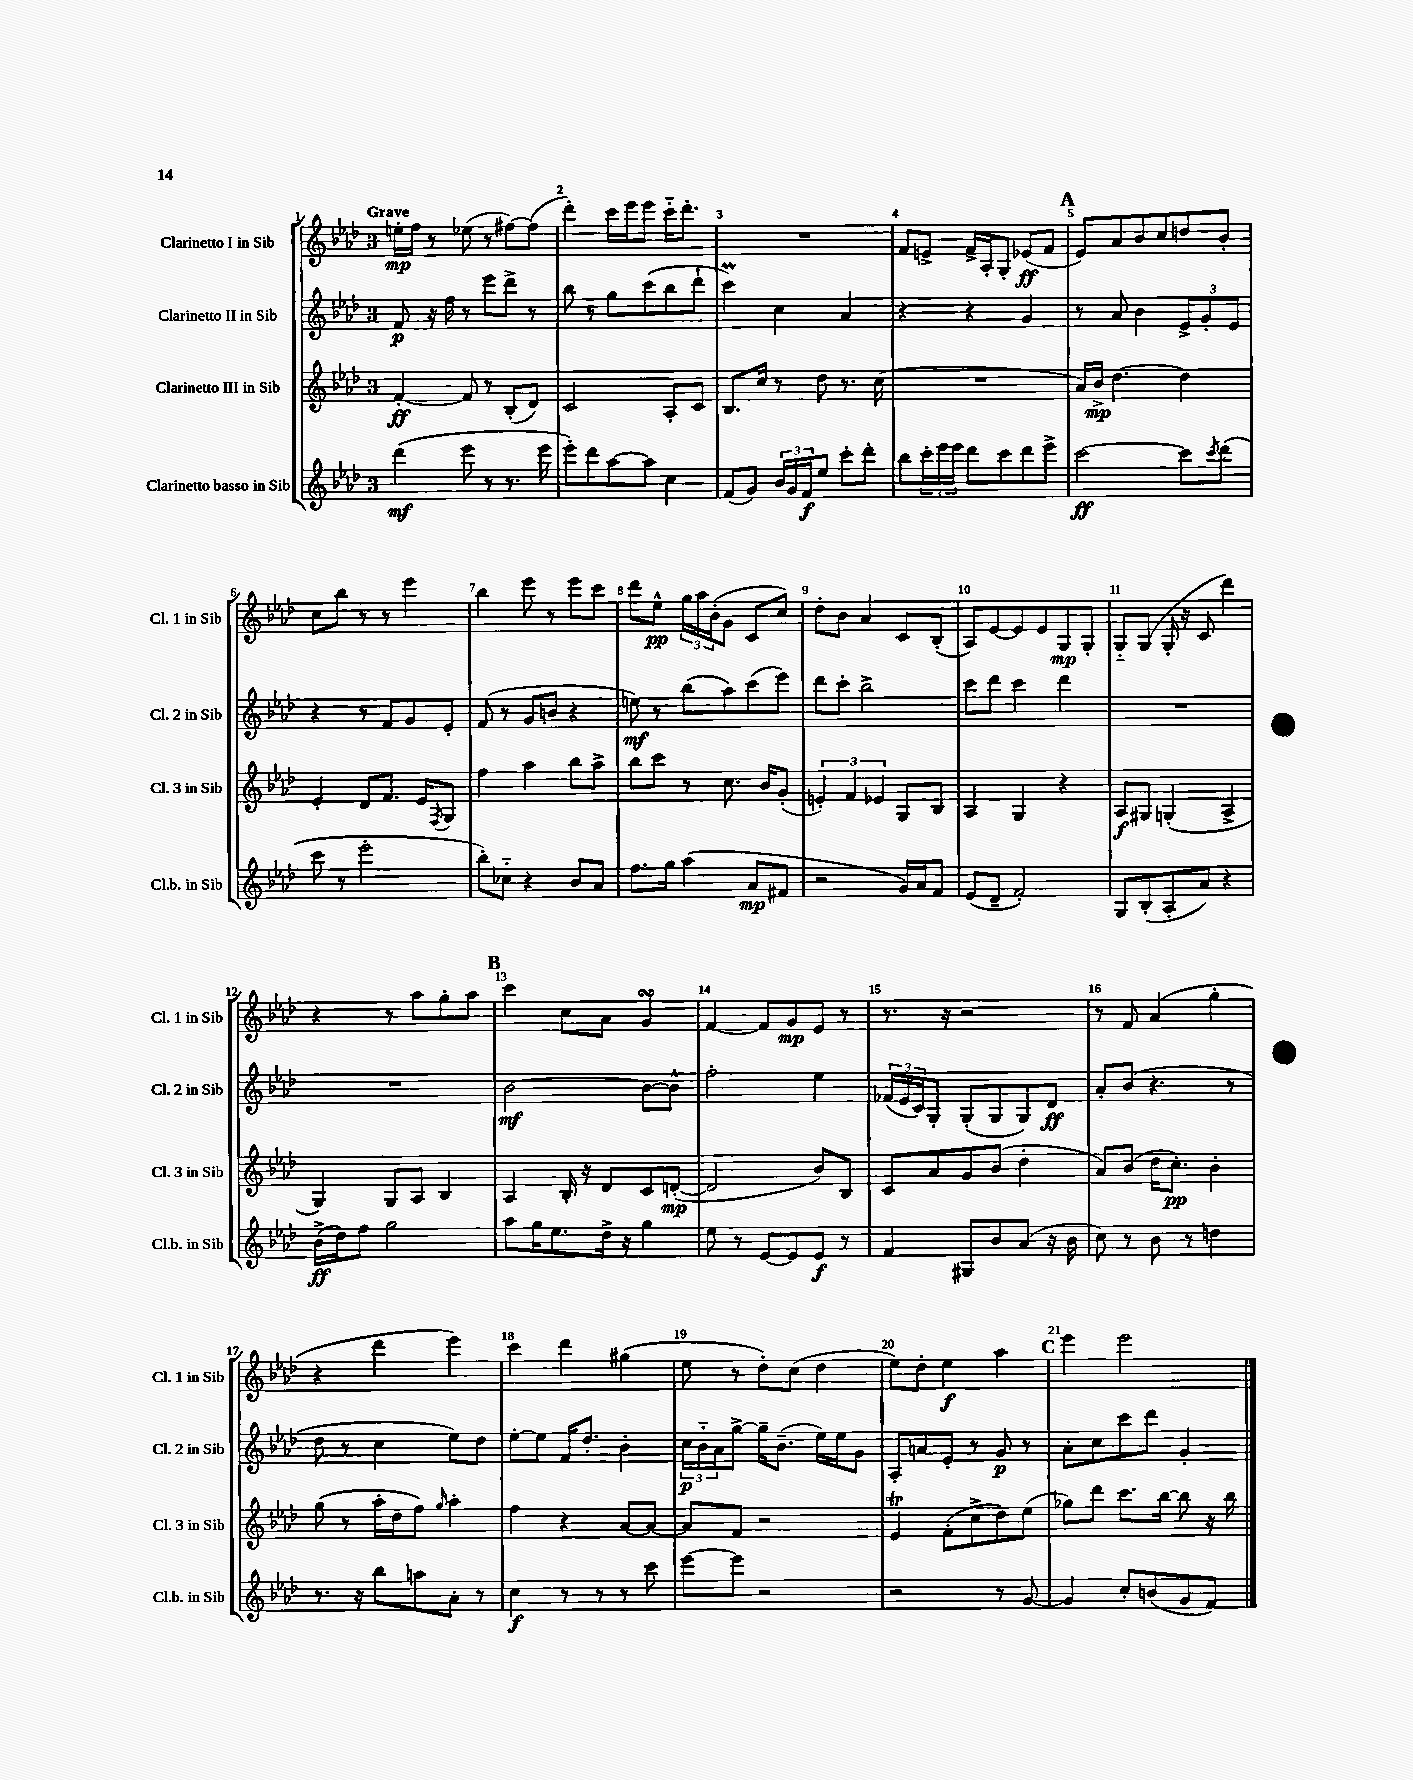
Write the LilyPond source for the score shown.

<<
\new StaffGroup <<
\new Staff = "s0" \with { instrumentName = "Clarinetto I in Sib" shortInstrumentName = "Cl. 1 in Sib" } {
    \clef treble \key aes \major \once \override Staff.TimeSignature.style = #'single-digit \time 3/4 \tempo "Grave"
    e''16-.\mp f''16 r8 ees''8( r8 fis''8~) fis''8( |
    des'''4-.) c'''16 ees'''16 ees'''8 c'''16-_ des'''8.-. |
    R2. |
    f'8 e'8-> f'16-> aes16-. g8-. ees'8\ff( f'8 |
    \mark \markup { \bold "A" } ees'8) aes'8 bes'8 c''8 d''8 bes'8-. |
    c''8 bes''8 r8 r8 ees'''4 |
    bes''4 ees'''8 r8 ees'''8 c'''8 |
    des'''8 ees''8-^\pp \tuplet 3/2 { g''16 aes''16 bes'16-.( } g'8 c'8 c''8) |
    des''8-. bes'8 aes'4 c'8 bes8-.( |
    aes8) ees'8~ ees'8 ees'8 g8\mp g8-. |
    g8-_ g8( g16-. r16 c'8 des'''4) |
    r4 r8 aes''8 g''8-. aes''8 |
    \mark \markup { \bold "B" } c'''4 c''8 aes'8 g'4\turn |
    f'4~ f'8 g'8\mp ees'8 r8 |
    r8. r16 r2 |
    r8 f'8 aes'4( g''4-. |
    r4 des'''4 ees'''4) |
    c'''4 des'''4 gis''4( |
    ees''8 r8 des''8-.) c''8( des''4 |
    ees''8) des''8-. ees''4\f aes''4 |
    \mark \markup { \bold "C" } ees'''4 ees'''2 \bar "|." |
}
\new Staff = "s1" \with { instrumentName = "Clarinetto II in Sib" shortInstrumentName = "Cl. 2 in Sib" } {
    \clef treble \key aes \major \once \override Staff.TimeSignature.style = #'single-digit \time 3/4
    f'8\p r16 f''16 r8 ees'''8 des'''8-> r8 |
    bes''8 r8 g''8 c'''8( bes''8 des'''8-! |
    c'''4\prall) c''4 aes'4 |
    r4 r4 g'4 |
    \mark \markup { \bold "A" } r8 aes'8 bes'4 \tuplet 3/2 { ees'8-> g'8-. ees'8 } |
    r4 r8 f'8 g'8 ees'8-. |
    f'8( r8 g'8 b'8 r4 |
    e''8\mf) r8 bes''8( aes''8) c'''8( ees'''8) |
    des'''8 c'''8-. bes''2-> |
    c'''8 des'''8 c'''4 des'''4 |
    R2. |
    R2. |
    \mark \markup { \bold "B" } bes'2~\mf bes'8~ bes'8-^ |
    f''2-. ees''4 |
    \tuplet 3/2 { fes'16( ees'16 c'16) } g8-. g8-.( g8 g8) des'8\ff |
    aes'8-. bes'8( r4. r8 |
    des''8 r8 c''4 ees''8) des''8 |
    ees''8~-. ees''8 f'16 des''8.-. bes'4-. |
    \tuplet 3/2 { c''16\p bes'16-_ aes'16 } g''8~-> g''16-- bes'8.--( ees''16) ees''16 g'8 |
    aes8-. a'8 ees'8-. r8 g'8\p r8 |
    \mark \markup { \bold "C" } aes'8-. c''8 c'''8 des'''8 g'4-. \bar "|." |
}
\new Staff = "s2" \with { instrumentName = "Clarinetto III in Sib" shortInstrumentName = "Cl. 3 in Sib" } {
    \clef treble \key aes \major \once \override Staff.TimeSignature.style = #'single-digit \time 3/4
    f'4~-.\ff f'8 r8 bes8-.( des'8) |
    c'2 aes8-. c'8 |
    bes8. c''16 r8 des''8 r8. c''16( |
    R2. |
    \mark \markup { \bold "A" } aes'16) bes'16->\mp des''4.~ des''4 |
    ees'4-. des'8 f'8. ees'16 \acciaccatura { f8 } g8 |
    f''4 aes''4 bes''8 aes''8-> |
    bes''8 c'''8 r8 c''8. bes'16 g'8-.( |
    \tuplet 3/2 { e'4-.) f'4 ees'4 } g8 bes8 |
    aes4 g4 r4 |
    aes8\f gis8 g4-.( aes4-> |
    g4) g8 aes8 bes4 |
    \mark \markup { \bold "B" } aes4 bes16-. r16 des'8 c'8 d'8~-.\mp( |
    d'2 bes'8) bes8 |
    c'8 aes'8 g'8 bes'8( des''4-. |
    aes'8) bes'8( des''16 c''8.-.\pp) bes'4-. |
    g''8( r8 aes''16-. des''16 f''8) \grace { g''16 } aes''4-. |
    f''4 r4 aes'8~ aes'8~ |
    aes'8 f'8 r2 |
    ees'4\trill f'8-.( c''8-> des''8) ees''8( |
    \mark \markup { \bold "C" } ges''8) des'''8 c'''8. bes''16~ bes''8 r16 bes''16 \bar "|." |
}
\new Staff = "s3" \with { instrumentName = "Clarinetto basso in Sib" shortInstrumentName = "Cl.b. in Sib" } {
    \clef treble \key aes \major \once \override Staff.TimeSignature.style = #'single-digit \time 3/4
    des'''4\mf( ees'''8 r8 r8. ees'''16 |
    ees'''8-.) des'''8 aes''8~ aes''8 c''4 |
    f'8( g'8) \tuplet 3/2 { bes'16 g'16 f'16\f } ees''8 c'''8-. des'''8-. |
    bes''8 \tuplet 3/2 { c'''16-. ees'''16 ees'''16 } des'''8 c'''8 des'''8 ees'''8-> |
    \mark \markup { \bold "A" } c'''2~\ff c'''8 \acciaccatura { c'''8 } des'''8( |
    c'''8 r8 ees'''2-. |
    bes''8-.) ces''8-_ r4 bes'8 aes'8 |
    f''8. g''16 aes''4( aes'8\mp fis'8 |
    r2 g'16) aes'16 f'8 |
    ees'8( des'8-- f'2-.) |
    g8 bes8-.( aes8-. aes'8) r4 |
    bes'16->\ff( des''16) f''8 g''2 |
    \mark \markup { \bold "B" } aes''8 g''16 ees''8. des''16-> r16 g''4 |
    ees''8 r8 ees'8~ ees'8 ees'8\f r8 |
    f'4 gis8 bes'8 aes'8( r16 bes'16 |
    c''8) r8 bes'8 r8 d''4 |
    r8. r16 bes''8 a''8 aes'8-. r8 |
    c''4\f r8 r8 r8 c'''8 |
    ees'''8~ ees'''8 r2 |
    r2 r8 g'8~ |
    \mark \markup { \bold "C" } g'4 c''8-. b'8( g'8 f'8) \bar "|." |
}
>>
>>
\layout { \context { \Score \override BarNumber.break-visibility = ##(#f #t #t) barNumberVisibility = #all-bar-numbers-visible } }
